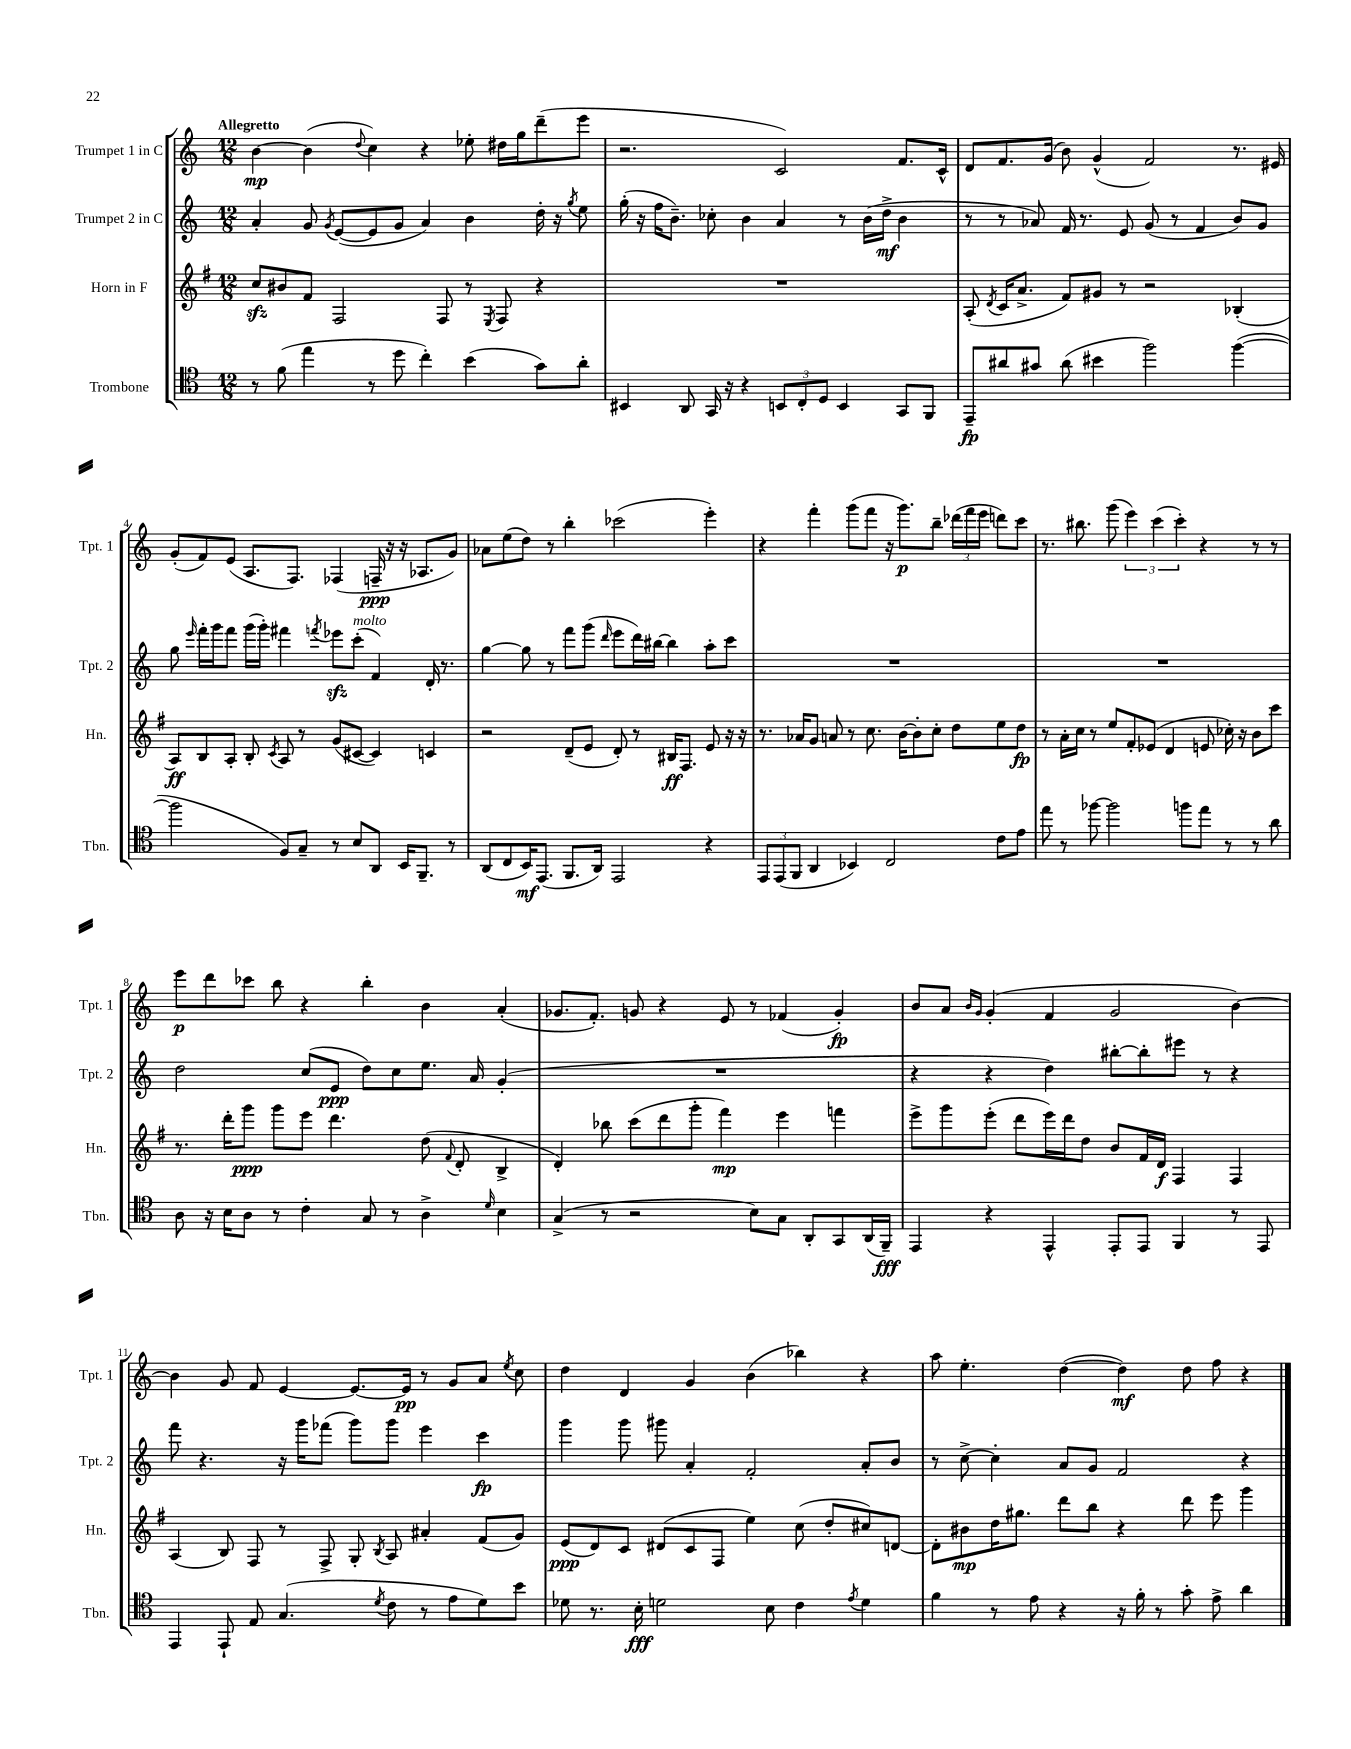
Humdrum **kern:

**kern	**kern	**kern	**kern
*staff4	*staff3	*staff2	*staff1
*clefC4	*clefG2	*clefG2	*clefG2
*k[]	*k[f#]	*k[]	*k[]
*M12/8	*M12/8	*M12/8	*M12/8
8r	8cc/L	4a'/	[4b\
(8f\	8b#/	.	.
4ee\	8f#/J	8g/	(4b\]
.	.	8qg/	.
.	2F#/	([8e/L	.
.	.	.	8qqdd/
8r	.	8e/]	4cc\)
8dd\	.	8g/J	.
4cc'\)	.	4a/)	4r
.	8F#/	.	.
(4b\	8r	4b\	8ee-'\
.	8qE/	.	.
.	8F#/	.	16dd#\LL
.	.	.	16gg\J
8g\L)	4r	16dd'\	(8ddd~\
.	.	16r	.
.	.	8qgg/	.
8a'\J	.	8ee\	8eee\J
=	=	=	=
4BB#/	1.r	(16gg'\	2.r
.	.	16r	.
.	.	16ff\LK	.
.	.	8.b~\J)	.
8AA/	.	.	.
16GG/	.	8cc-'\	.
16r	.	.	.
4r	.	4b\	.
12BB/L	.	4a/	2c/)
12C'/	.	.	.
12D/J	.	.	.
4BB/	.	8r	.
.	.	(16b\LL	.
.	.	16dd^\JJ	.
8GG/L	.	4b\	8.f/L
8FF/J	.	.	.
.	.	.	16c^^/Jk
=	=	=	=
8EE~/L	(8A'/	8r	8d/L
.	8qd/	.	.
8a#/	16c/LK	8r	8.f/
.	8.a^/J	.	.
8g#/J	.	8a-/)	.
.	.	.	(16g/Jk
(8a#\	8f#/L)	16f/	8b\)
.	.	8.r	.
4b#\	8g#/J	.	(4g^^/
.	8r	8e/	.
2ff\)	2r	(8g/	2f/)
.	.	8r	.
.	.	4f/	.
([4ff\	(4B-'/	8b/L)	8.r
.	.	8g/J	.
.	.	.	16e#/
=	=	=	=
2ff\]	8A/L)	8gg\	(8g'/L
.	.	16qqeee/	.
.	8B/	16fff'\LL	8f/)
.	.	16ggg\J	.
.	8A'/J	8fff\J	(8e/J
.	8B'/	(16ggg\LL	8.A/L
.	.	16ggg'\JJ)	.
.	8qc/	.	.
8F/L)	8A/	4fff#\	.
.	.	.	8.F/J)
8G~/J	8r	.	.
.	.	8qfff/	.
8r	(8g/L	8eee-\L	(4F-/
8B/L	[8c#/J	(8ccc'\J	.
8AA/J	4c#/])	4f/)	16F~/
.	.	.	16r
16BB/LK	.	.	16r
8.FF~/J	.	.	8.A-/L
.	4c/	16d'/	.
.	.	8.r	.
8r	.	.	8g/J)
=	=	=	=
(8AA/L	2r	[4gg\	8a-\L
8C/	.	.	(8ee\
16BB/K)	.	8gg\]	8dd\J)
(8.EE/J	.	.	.
.	.	8r	8r
8.FF/L	(8d~/L	8fff\L	4bb'\
.	8e/J	(8ggg\J	.
16AA/Jk)	.	.	.
.	.	16qqddd/	.
2EE/	8d'/)	8eee\L	(2ccc-\
.	8r	16ddd\L)	.
.	.	[16bb#\JJ	.
.	16B#/LK	4bb#\]	.
.	8.F#/J	.	.
4r	8e/	8aa'\L	4eee'\)
.	16r	8ccc\J	.
.	16r	.	.
=	=	=	=
12EE/L	8.r	1.r	4r
(12EE/	.	.	.
12FF/J	.	.	.
.	16a-/LK	.	.
4AA/	8g/J	.	4fff'\
.	8a/	.	.
4BB-/)	8r	.	(8ggg\L
.	8.cc\	.	8fff\J
2C/	.	.	16r
.	[16b\LK	.	8.ggg\L)
.	8b'\]	.	.
.	8cc'\J	.	8bb~\J
.	8dd\L	.	(24ddd-\LL
.	.	.	24fff\
.	.	.	24eee\JJ
8c\L	8ee\	.	8ddd\L)
8e\J	8dd\J	.	8ccc\J
=	=	=	=
8ee\	8r	1.r	8.r
8r	16a'\LL	.	.
.	16cc\JJ	.	8.bb#\
[8ff-\	8r	.	.
2ff-\]	8ee/L	.	(8ggg\
.	8f#'/	.	6eee\)
.	(8e-/J	.	.
.	.	.	(6ccc\
.	4d/	.	.
.	.	.	6ccc'\)
8ff\L	.	.	.
8ee\J	8e/	.	4r
8r	16cc-'\)	.	.
.	16r	.	.
8r	8b\L	.	8r
8a\	8ccc\J	.	8r
=	=	=	=
8A\	8.r	2dd\	8eee\L
16r	.	.	8ddd\
16B\LK	16ddd'\LK	.	.
8A\J	8ggg\J	.	8ccc-\J
8r	8ggg\L	.	8bb\
4c'\	8eee\J	(8cc/L	4r
.	4.ddd\	8e/J	.
8G/	.	8dd\L)	4bb'\
8r	.	8cc\	.
4A^\	(8dd\	8.ee\J	4b\
.	8qqf#/	.	.
.	8d'/	.	.
.	.	16a/	.
16qqd/	.	.	.
4B\	4B^/	(4g'/	(4a'/
=	=	=	=
(4G^/	4d'/)	1.r	8.g-/L
.	.	.	8.f'/J)
8r	8bb-\	.	.
2r	(8ccc\L	.	8g/
.	8ddd\	.	4r
.	8ggg'\J	.	.
.	4fff#\)	.	8e/
8B\L)	.	.	8r
8G\J	4eee\	.	(4f-/
8AA'/L	.	.	.
8GG/	4fff\	.	4g'/)
(16AA/L	.	.	.
16FF~/JJ)	.	.	.
=	=	=	=
4EE/	8eee^\L	4r	8b/L
.	8ggg\	.	8a/J
.	.	.	16qqb/LL
.	.	.	16qqg/JJ
4r	(8eee'\J	4r	(4g'/
.	8ddd\L	.	.
4EE^^/	16eee\L)	4dd\)	4f/
.	16ddd\J	.	.
.	8dd\J	.	.
8EE'/L	8b/L	[8bb#'\L	2g/
8EE/J	16f#/L	8bb#'\]	.
.	16d/JJ	.	.
4FF/	4F#/	8eee#\J	.
.	.	8r	.
8r	4F#/	4r	[4b\)
8EE/	.	.	.
=	=	=	=
4EE/	(4A/	8fff\	4b\]
.	.	4.r	.
8EE`/	8B/)	.	8g/
8E/	8F#/	.	8f/
(4.G/	8r	16r	[4e/
.	.	16ggg\LK	.
.	8F#^/	(8fff-\J	.
.	8G'/	8ggg\L)	8.e/_L
8qd/	8qB/	.	.
8c\	8A/	8ggg\J	.
.	.	.	16e/]Jk
8r	4a#'/	4eee\	8r
8e\L	.	.	8g/L
8d\)	(8f#/L	4ccc\	8a/J
.	.	.	8qee/
8b\J	8g/J)	.	8cc\
=	=	=	=
8d-\	(8e/L	4ggg\	4dd\
8.r	8d/)	.	.
.	8c/J	8ggg\	4d/
16B'\	.	.	.
2d\	(8d#/L	8ggg#\	.
.	8c/	4a'/	4g/
.	8F#/J	.	.
.	4ee\)	2f'/	(4b\
8B\	.	.	.
4c\	(8cc\	.	4bb-\)
.	8dd'/L	.	.
8qe/	.	.	.
4d\	8cc#/)	8a'/L	4r
.	[8d/J	8b/J	.
=	=	=	=
4f\	8d'\]L	8r	8aa\
.	8b#\	[8cc^\	4.ee'\
8r	16dd\K	4cc'\]	.
.	8.gg#\J	.	.
8e\	.	.	.
4r	8ddd\L	8a/L	([4dd\
.	8bb\J	8g/J	.
16r	4r	2f/	4dd\])
16f'\	.	.	.
8r	.	.	.
8g'\	8ddd\	.	8dd\
8e^\	8eee\	.	8ff\
4a\	4ggg\	4r	4r
==	==	==	==
*-	*-	*-	*-
